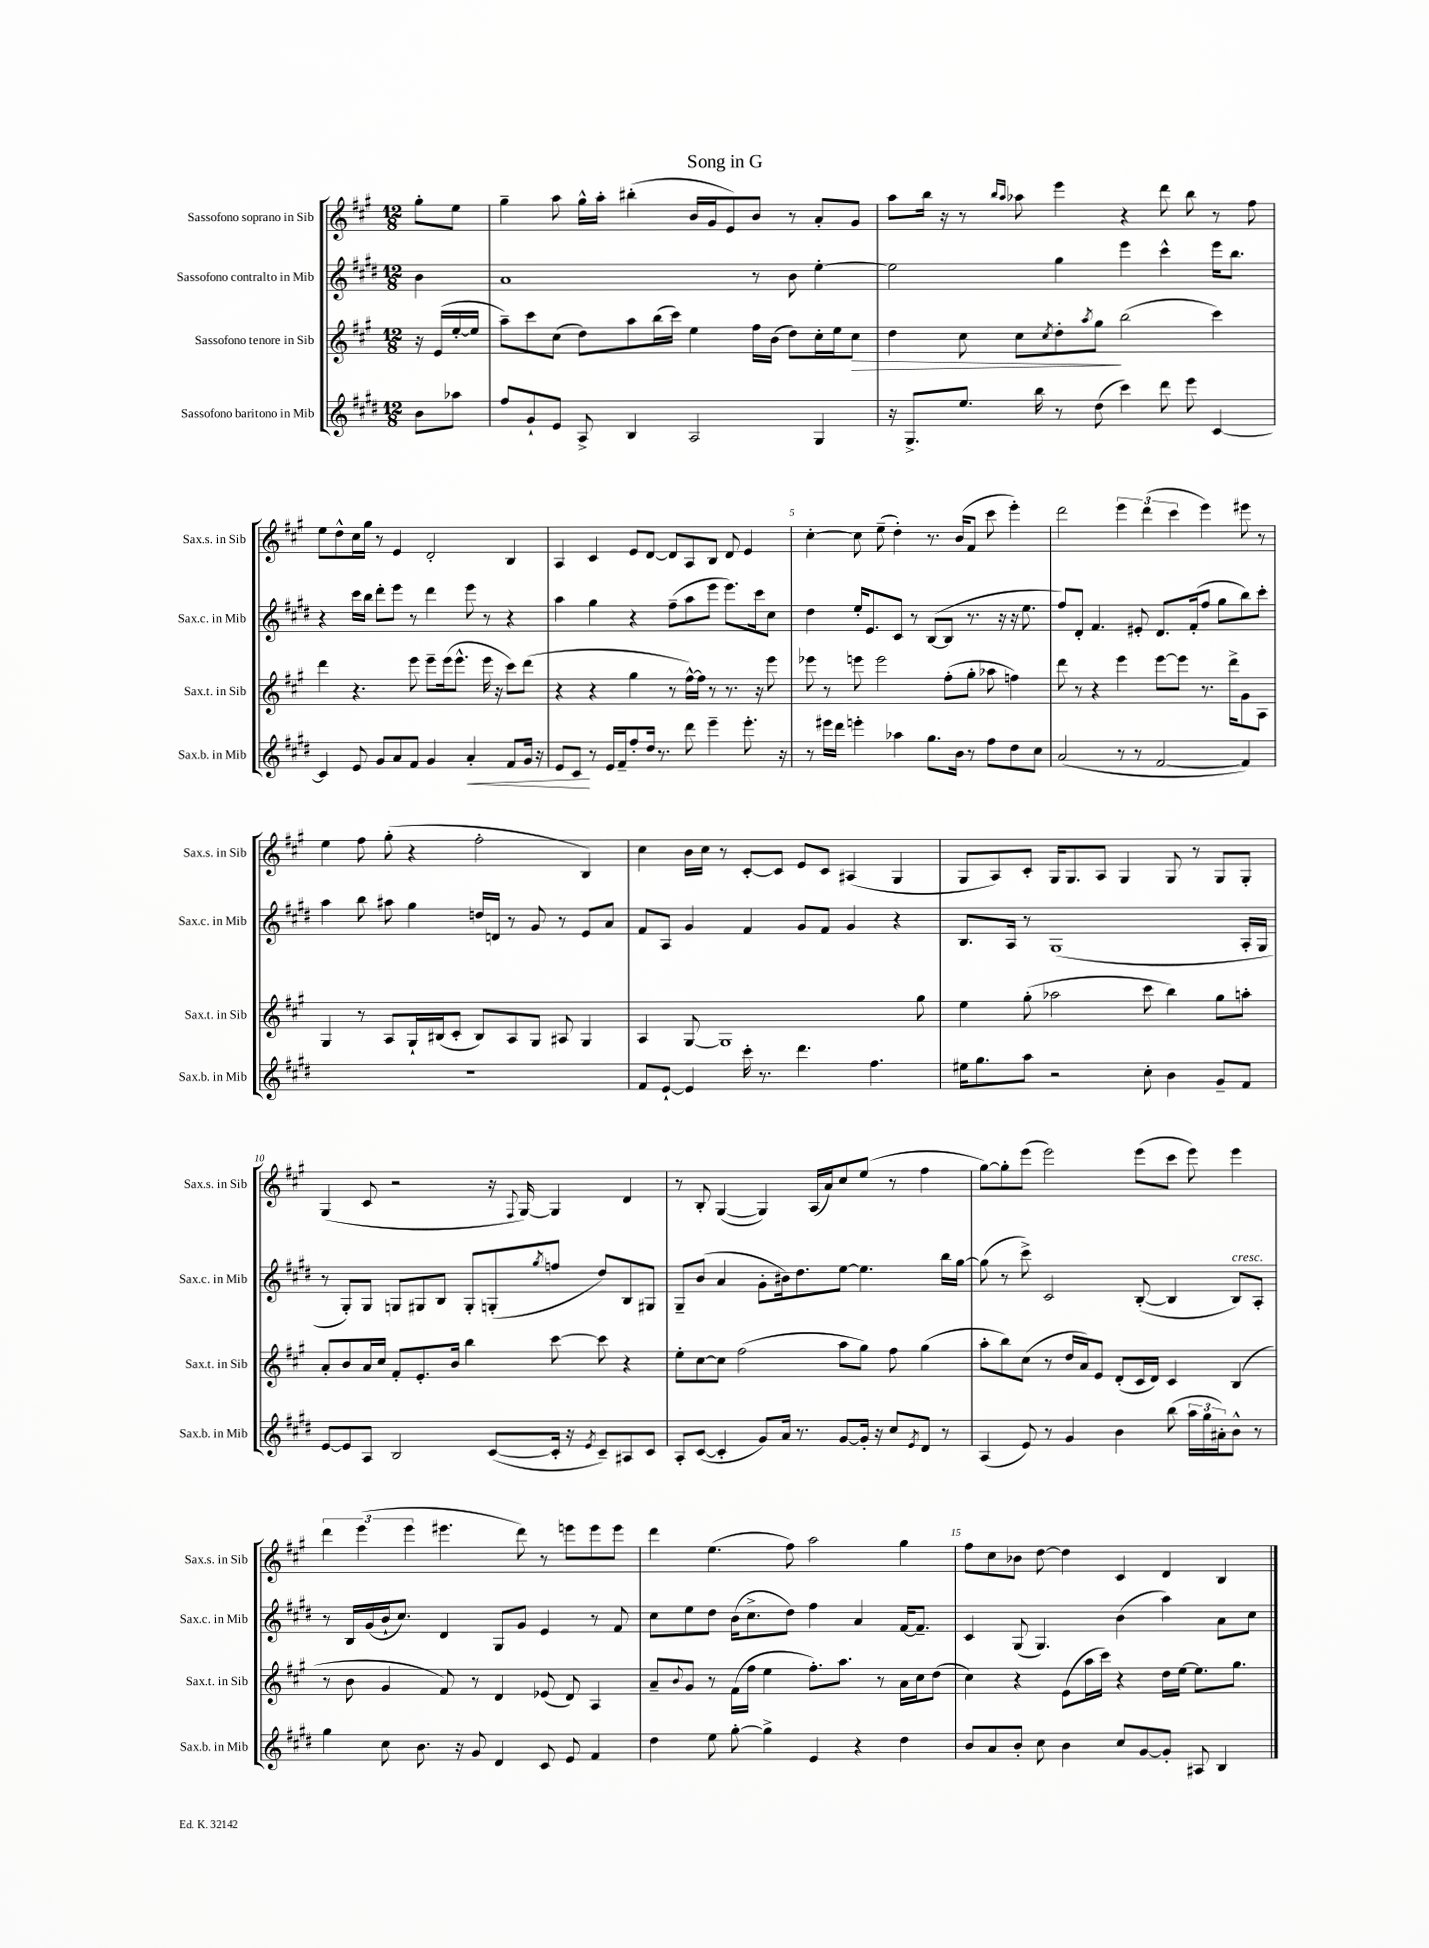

**kern	**kern	**kern	**kern
*staff4	*staff3	*staff2	*staff1
*clefG2	*clefG2	*clefG2	*clefG2
*k[f#c#g#d#]	*k[f#c#g#]	*k[f#c#g#d#]	*k[f#c#g#]
*M12/8	*M12/8	*M12/8	*M12/8
8b\L	16r	4b\	8gg#'\L
.	(16e/LL	.	.
8aa-\J	[16ee'/	.	8ee\J
.	16ee/]JJ	.	.
=	=	=	=
8ff#/L	8aa~\L)	1a	4gg#~\
8g#`/	8ccc#\	.	.
8e/J	(8cc#\J	.	8aa\
8A^/	8dd\L)	.	16gg#^^\LL
.	.	.	16aa'\JJ
4B/	8aa\	.	(4bb#'\
.	(16bb\L	.	.
.	16ccc#\JJ)	.	.
2A/	4ee\	.	16b/LL
.	.	.	16g#/J
.	.	.	8e/)
.	16ff#\LL	8r	8b/J
.	(16b\JJ	.	.
.	8dd\L)	8b\	8r
4G#/	16cc#'\L	[4ee'\	8a'/L
.	16ee\J	.	.
.	8cc#\J	.	8g#/J
=	=	=	=
16r	4dd\	2ee\]	8aa\L
8.G#^/L	.	.	.
.	.	.	16bb\Jk
.	.	.	16r
8.ee/J	8cc#\	.	8r
.	.	.	16qqbb/LL
.	.	.	16qqaa/JJ
.	8cc#\L	.	8aa-\
16bb\	.	.	.
.	8qcc#/	.	.
8r	8dd'\	4gg#\	4eee\
.	8qaa/	.	.
(8dd#\	8gg#\J	.	.
4ccc#\)	(2bb\	4eee\	4r
8ddd#\	.	4ccc#^^\	8ddd\
8eee\	.	.	8bb\
[4c#/	4ccc#\)	16eee\LK	8r
.	.	8.bb\J	.
.	.	.	8ff#\
=	=	=	=
4c#/]	4ddd\	4r	8ee\L
.	.	.	8dd^^\
8e/	4.r	16ccc#\LL	16cc#\L
.	.	16bb\JJ	16gg#\JJ
8g#/L	.	8ddd#'\L	8r
8a/	.	8eee\J	4e/
8f#/J	8eee\	8r	.
4g#/	8eee~\L	4ddd#\	2d'/
.	(16eee\k	.	.
.	8.eee^^\J	.	.
4a'/	.	8eee\	.
.	16eee\	8r	.
.	16r	.	.
8f#/L	8ccc#\L)	4r	4B/
16g#/Jk	(8ddd\J	.	.
16r	.	.	.
=	=	=	=
8e/L	4r	4aa\	4A/
8c#/J	.	.	.
8r	4r	4gg#\	4c#/
16e/LL	.	.	.
16f#~/J	.	.	.
8ff#'/	4gg#\	4r	8e/L
16dd#/Jk	.	.	[8d/J
8.r	.	.	.
.	8r	(8ff#~\L	8d/]L
8ddd#\	[16ff#^^\LL)	8aa\	8A/
.	16ff#\]JJ	.	.
4eee~\	8r	8eee\J	8B/J
.	8.r	8.eee\L)	8d/
8.eee'\	.	.	4e/
.	16r	16ccc#\k	.
.	8eee\	8cc#\J	.
16r	.	.	.
=	=	=	=
8r	8eee-\	4dd#\	[4cc#'\
16eee#\LL	8r	.	.
16ddd#\JJ	.	.	.
4eee'\	8eee\	16ee'/LK	8cc#\]
.	.	8.e/	.
.	2eee\	.	(8ee~\
4aa-\	.	8c#/J	4dd'\)
.	.	8r	.
8.gg#\L	.	([8B/L	8.r
.	(8ff#'\L	8B/]J	.
16b\Jk	.	.	(16b/LK
8r	8gg#'\J	8.r	8f#/J
8ff#\L	8aa-\	.	8ccc#\
.	.	16r	.
8dd#\	4ff\)	16r	4eee'\)
.	.	8.ee\	.
8cc#\J	.	.	.
=	=	=	=
(2a/	8ddd\	8ff#/L)	2ddd\
.	8r	8d#'/J	.
.	4r	4.f#/	.
8r	4eee\	.	6eee\
8r	.	8e#'/	.
.	.	.	(6ddd\
[2f#/	[8eee\L	8.d#/L	.
.	.	.	6ccc#\
.	8eee\]J	.	.
.	.	(16f#'/k	.
.	8.r	8ff#/J	4eee\)
.	.	8gg#\L	.
.	16ddd^\LK	.	.
4f#/])	8g#\	8bb\)	8eee#\
.	8A\J	8ccc#'\J	8r
=	=	=	=
1.r	4G#/	4aa\	4ee\
.	8r	8bb\	8ff#\
.	8A/L	8aa#\	(8gg#'\
.	16G#`/L	4gg#\	4r
.	(16B#/J	.	.
.	8c#'/J	.	.
.	8B#/L)	16dd/LL	2ff#'\
.	.	16d/JJ	.
.	8A/	8r	.
.	8G#/J	8g#/	.
.	8A#/	8r	.
.	4G#/	8e/L	4B/)
.	.	8a/J	.
=	=	=	=
8f#/L	4A/	8f#/L	4cc#\
[8e`/J	.	8A/J	.
4e/]	[8G#/	4g#/	16b\LL
.	.	.	16cc#\JJ
.	1G#]	.	8r
16ccc#'\	.	4f#/	[8c#'/L
8.r	.	.	.
.	.	.	8c#/]J
4.ddd#\	.	8g#/L	8e/L
.	.	8f#/J	8c#/J
.	.	4g#/	(4A#/
4.ff#\	.	.	.
.	.	4r	4G#/
.	8gg#\	.	.
=	=	=	=
16ee#\LK	4ee\	8.B/L	8G#/L
8.gg#\	.	.	.
.	.	.	8A/)
.	.	16A/Jk	.
8aa\J	(8gg#'\	8r	8c#'/J
2r	2aa-\	(1G#	16G#/LK
.	.	.	8.G#/
.	.	.	8A/J
.	.	.	4G#/
8cc#'\	8ccc#\	.	.
4b\	4bb\)	.	8G#/
.	.	.	8r
8g#~/L	8gg#\L	.	8G#/L
8f#/J	8aa'\J	16A'/LL	8G#'/J
.	.	16G#/JJ	.
=	=	=	=
[8e/L	8a'/L	8r	(4G#/
8e/]	8b/	8G#'/L)	.
8A/J	16a/L	8G#/J	8c#/
.	16cc#/JJ	.	.
2B/	8f#'/L	8G/L	2r
.	8.e'/	8G#/	.
.	.	8B/J	.
.	16b/Jk	.	.
.	4bb\	8G#'/L	.
([8c#/L	.	(8G'/	16r
.	.	.	8qqF#/
.	.	.	[16G#/)
.	.	8qgg#/	.
16c#'/]Jk	[8ccc#\	8ff/J	4G#/]
16r	.	.	.
8qe/	.	.	.
8c#~/L)	8ccc#\]	8dd#/L)	.
8A#/	4r	8B/	4d/
8c#/J	.	8G#/J	.
=	=	=	=
8A'/L	8ee'\L	8G#~/L	8r
([8c#/J	[8cc#\	(8b/J	8B'/
4c#'/]	8cc#\]J	4a/	([4G#/
.	(2ff#\	.	.
8g#/L)	.	8g#'\L	4G#/])
16a/Jk	.	16b#\k)	.
8.r	.	8.dd#\	.
.	.	.	(16A/LL
.	.	.	16a/J)
[8g#/L	8aa\L	[8ee\J	8cc#/
16g#'/]Jk	8gg#\J)	4.ee\]	(8ee/J
16r	.	.	.
8cc#/L	8ff#\	.	8r
8qe/	.	.	.
8d#/J	(4gg#\	.	4ff#\
8r	.	16bb\LL	.
.	.	[16gg#\JJ	.
=	=	=	=
(4A/	8aa'\L	(8gg#\]	[8gg#\L)
.	8bb\)	8r	8gg#'\]
8e/)	(8cc#\J	8ccc#^\)	(8eee\J
8r	8r	2c#/	2eee\)
4g#/	16dd/LL	.	.
.	16a/J)	.	.
.	8e/J	.	.
4b\	(8d'/L	.	.
.	16c#/L	([8B'/	(8eee\L
.	16d/JJ)	.	.
(8bb\	4c#/	4B/]	8ccc#\J
24aa\LL	.	.	8eee\)
24gg#\	.	.	.
24a#'\J)	.	.	.
8b^^\J	(4B/	8B/L)	4eee\
8r	.	8A'/J	.
=	=	=	=
4gg#\	8r	8r	6ddd\
.	8b\	16B/LL	.
.	.	.	(6eee\
.	.	(16g#/	.
8cc#\	4g#/	16b`/J	.
.	.	8.cc#/J)	.
.	.	.	6eee\
8.b\	.	.	.
.	8f#/)	4d#/	4.eee#\
16r	.	.	.
8g#/	8r	.	.
4d#/	4d/	8G#/L	.
.	.	8g#/J	8ddd\)
8c#/	(8e-/	4e/	8r
8e/	8d/)	.	8eee\L
4f#/	4A/	8r	8eee\
.	.	8f#/	8eee\J
=	=	=	=
4dd#\	8a~/L	8cc#\L	4ddd\
.	8qqb/	.	.
.	8g#/J	8ee\	.
8ee\	8r	8dd#\J	(4.ee\
[8gg#'\	(16f#\LL	(16b\LK	.
.	16ff#\JJ	8.cc#^\	.
4gg#^\]	4ee\	.	.
.	.	8dd#\J)	8ff#\)
4e/	8.ff#'\L)	4ff#\	2aa\
.	8.aa\J	.	.
4r	.	4a/	.
.	8r	.	.
4dd#\	16a\LL	[16f#/LK	4gg#\
.	16cc#\J	8.f#~/]J	.
.	(8dd\J	.	.
=	=	=	=
8b/L	4cc#\)	4c#/	8ff#\L
8a/	.	.	8cc#\
8b'/J	4r	(8G#/	8b-\J
8cc#\	.	4.G#/)	[8dd\
4b\	(8e\L	.	4dd\]
.	16aa\L	.	.
.	16ccc#\JJ)	.	.
8cc#/L	4r	(4b\	4c#/
[8g#/	.	.	.
8g#'/]J	16dd\LL	4aa\)	4d/
.	[16ee\JJ	.	.
8A#/	8.ee\]L	.	.
4B/	.	8a\L	4B/
.	8.gg#\J	.	.
.	.	8cc#\J	.
==	==	==	==
*-	*-	*-	*-
